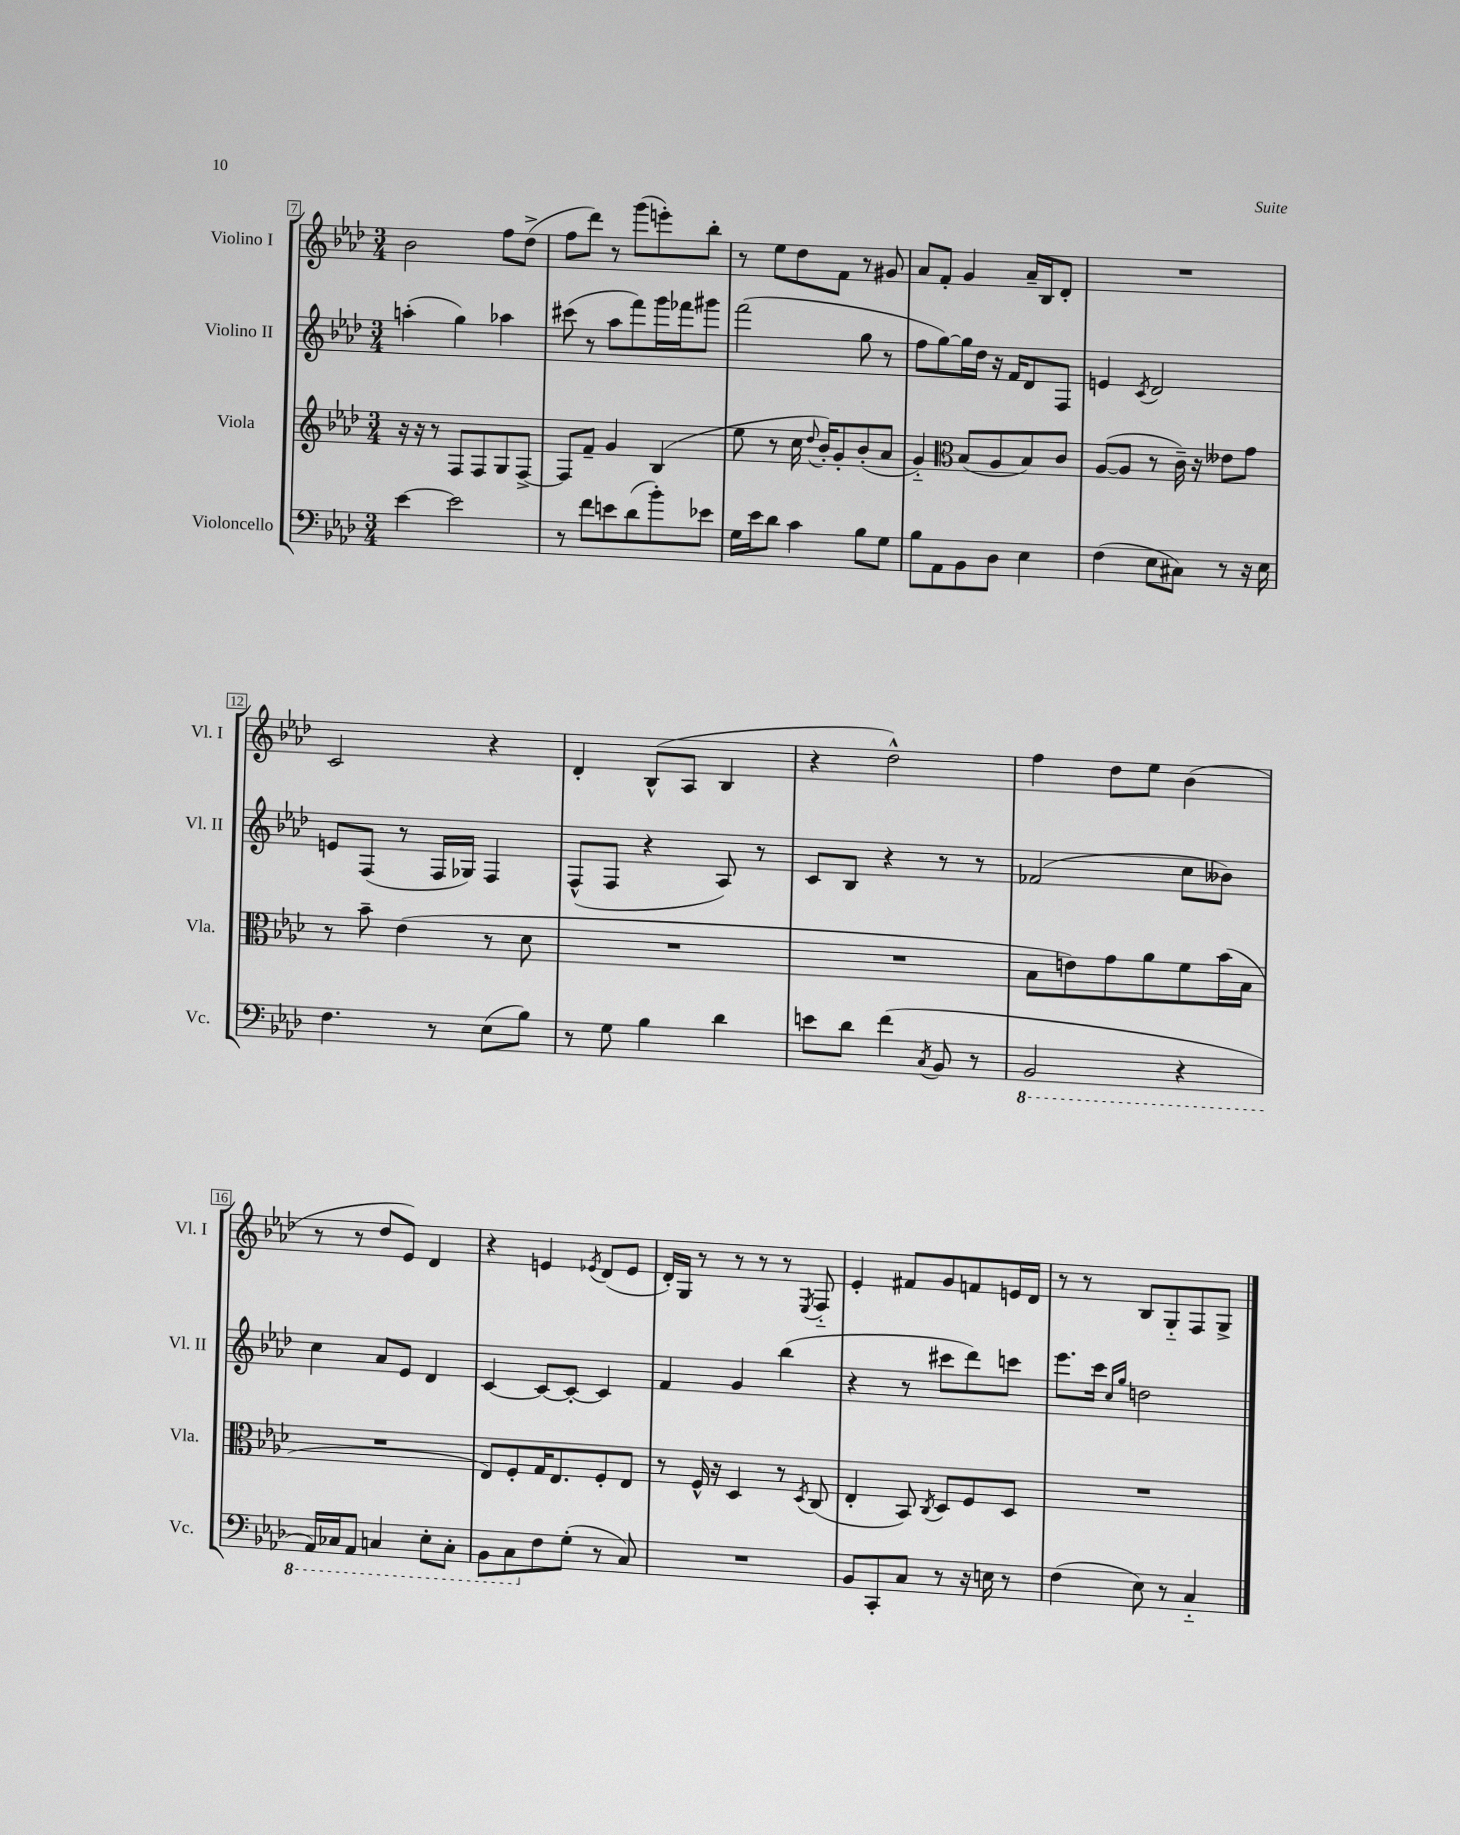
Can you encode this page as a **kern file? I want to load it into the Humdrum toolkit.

**kern	**kern	**kern	**kern
*staff4	*staff3	*staff2	*staff1
*clefF4	*clefG2	*clefG2	*clefG2
*k[b-e-a-d-]	*k[b-e-a-d-]	*k[b-e-a-d-]	*k[b-e-a-d-]
*M3/4	*M3/4	*M3/4	*M3/4
[4e-	16r	(4aa'	2b-
.	16r	.	.
.	8r	.	.
2e-]	8F	4gg)	.
.	8F	.	.
.	8G	4aa-	8ff
.	[8F^	.	(8dd-^
=	=	=	=
8r	8F]	(8ccc#	8ff
8f	8f~	8r	8ddd-)
8e	4g	8aa-	8r
(8d-	.	8fff)	(8ggg
8b-')	(4B-	16ggg	8eee')
.	.	16fff-	.
8e-	.	8ggg#	8bb-'
=	=	=	=
16G	8ee-	(2fff	8r
16e-	.	.	.
8d-	8r	.	8ee-
4c	16cc	.	8dd-
.	8qqdd-	.	.
.	16b-')	.	.
.	8g'	.	8f
8B-	(8b-'	8gg	8r
8G	8a-	8r	8g#
=	=	=	=
8B-	4g'~)	8ff	8a-
8AA-	.	[8gg)	8f'
*	*clefC3	*	*
8BB-	(8B-	16gg]	4g
.	.	16dd-	.
8D-	8A-	16r	.
.	.	16f	.
4E-	8B-)	8d-	16a-~
.	.	.	16B-
.	8c	8F	8d-'
=	=	=	=
(4F	([8A-	4e	2.r
.	8A-]	.	.
.	.	8qc	.
8E-	8r	2d-	.
8C#)	16c~)	.	.
.	16r	.	.
8r	8e--	.	.
16r	8g	.	.
16E-	.	.	.
=	=	=	=
4.F	8r	8e	2c
.	8b-~	(8F	.
.	(4e-	8r	.
8r	.	16F	.
.	.	16G-)	.
(8E-	8r	4F	4r
8B-)	8d-	.	.
=	=	=	=
8r	2.r	(8F^^	4d-'
8G	.	8F	.
4B-	.	4r	(8B-^^
.	.	.	8A-
4d-	.	8A-)	4B-
.	.	8r	.
=	=	=	=
8e	2.r	8c	4r
8d-	.	8B-	.
(4f	.	4r	2dd-^^)
8qC	.	.	.
8BB-	.	8r	.
8r	.	8r	.
=	=	=	=
2BBB-	8B-	(2f-	4ff
.	8e)	.	.
.	8g	.	8dd-
.	8a-	.	8ee-
4r	8f	8cc	(4b-
.	(16b-	8b--)	.
.	16B-	.	.
=	=	=	=
16AAA-)	2.r	4cc	8r
16CC-	.	.	.
8AAA-	.	.	8r
4CC	.	8a-	8dd-
.	.	8e-	8e-)
8EE-'	.	4d-	4d-
8CC'	.	.	.
=	=	=	=
8BBB-	8E-)	[4c	4r
8CC	8F'	.	.
8F	16G	8c_	4e
.	8.E-	.	.
(8G'	.	8c'_	.
.	.	.	8qe-
8r	8F'	4c]	(8d-
8C)	8E-	.	8e-
=	=	=	=
2.r	8r	4f	16d-')
.	.	.	16G
.	16F^^	.	8r
.	16r	.	.
.	4D-	4g	8r
.	.	.	8r
.	8r	(4bb-	8r
.	8qD-	.	8qE-
.	(8C	.	8F'~
=	=	=	=
8BB-	4E-'	4r	4e-'
8CC'	.	.	.
8C	8BB-)	8r	8f#
.	8qC	.	.
8r	8D-	8ccc#	8g
16r	8F	8ddd-)	8f
16E	.	.	.
8r	8D-	8ccc	16e
.	.	.	16d-
=	=	=	=
(4F	2.r	8.eee-	8r
.	.	.	8r
.	.	16ccc	.
.	.	16qqcc	.
.	.	16qqgg	.
8E-)	.	2dd	8B-
8r	.	.	8G'~
4C'~	.	.	8F
.	.	.	8G^
==	==	==	==
*-	*-	*-	*-
